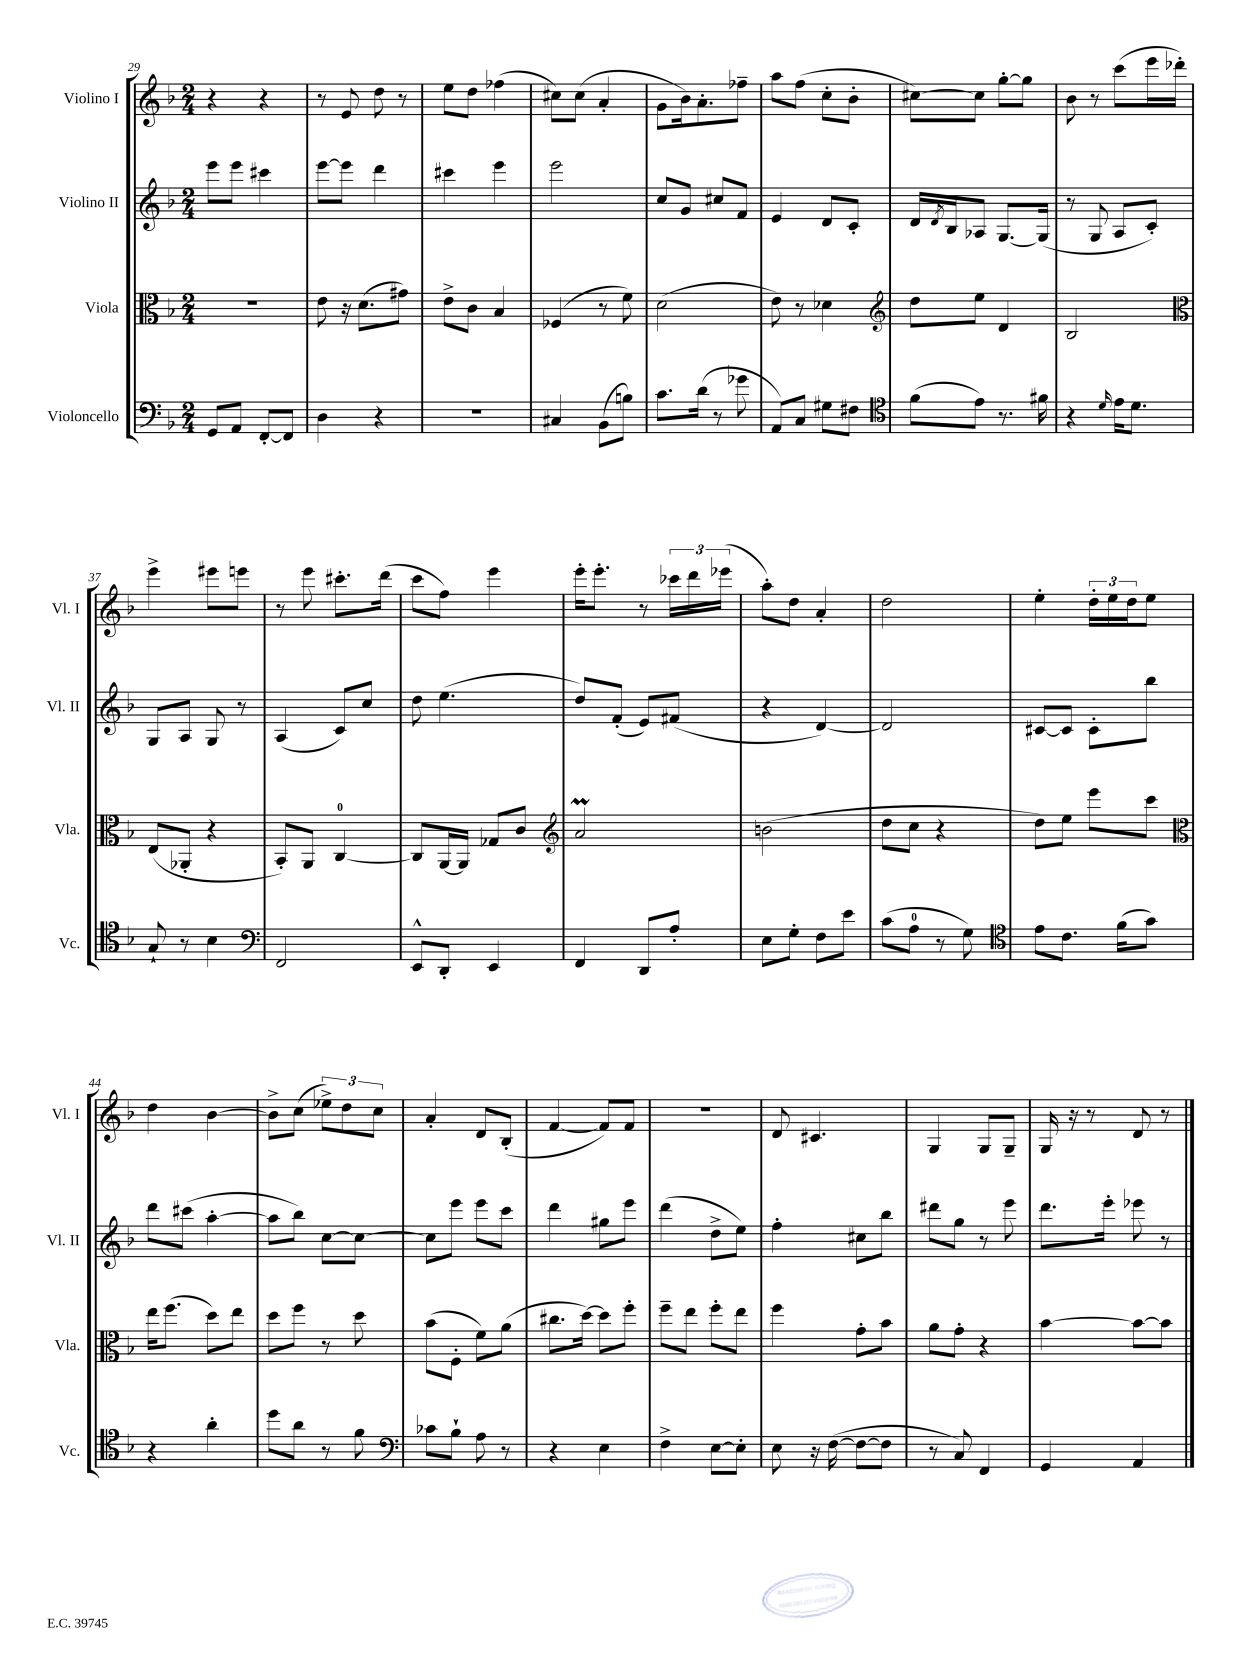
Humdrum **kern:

**kern	**kern	**kern	**kern
*part4	*part3	*part2	*part1
*staff4	*staff3	*staff2	*staff1
*I"Violoncello	*I"Viola	*I"Violino II	*I"Violino I
*I'Vc.	*I'Vla.	*I'Vl. II	*I'Vl. I
*clefF4	*clefC3	*clefG2	*clefG2
*k[b-]	*k[b-]	*k[b-]	*k[b-]
*M2/4	*M2/4	*M2/4	*M2/4
=29	=29	=29	=29
8GG/L	2r	8eee\L	4r
8AA/J	.	8eee\J	.
[8FF'/L	.	4ccc#X\	4r
8FF/J]	.	.	.
=30	=30	=30	=30
4D\	8e\	[8eee\L	8r
.	16r	8eee\J]	8e/
.	(8.d\L	.	.
4r	.	4ddd\	8dd\
.	8g#X\J)	.	8r
=31	=31	=31	=31
2r	8e^\L	4ccc#X\	8ee\L
.	8c\J	.	8dd\J
.	4B-/	4eee\	(4ff-X\
=32	=32	=32	=32
4C#X/	(4F-X/	2eee\	8cc#X\L)
.	.	.	(8cc#\J
(8BB-\L	8r	.	4a'/
8Bn\J)	8f\)	.	.
=33	=33	=33	=33
8.c\L	(2d\	8cc/L	8g\L
.	.	8g/J	16b-\k)
(16d\Jk	.	.	8.a'\
8r	.	8cc#X/L	.
8g-X\	.	8f/J	8ff-X~\J
=34	=34	=34	=34
8AA/L)	8e\)	4e/	8aa\L
8C/J	8r	.	(8ff\J
8G#X\L	4d-X\	8d/L	8cc'\L
8F#X\J	.	8c'/J	8b-'\J
=35	=35	=35	=35
*clefC4	*clefG2	*	*
(8f\L	8dd\L	16d/LL	[8cc#X\L)
.	.	8qd/	.
.	.	16B-/J	.
8e\J)	8ee\J	8A-X/J	8cc#\J]
8.r	4d/	[8.G/L	[8gg'\L
.	.	.	8gg\J]
16f#X\	.	(16G/Jk]	.
=36	=36	=36	=36
4r	2B-/	8r	8b-\
.	.	8G/	8r
16qqd/	.	.	.
16e\KL	.	8A/L	(8ccc\L
8.d\J	.	.	.
.	.	8c'/J)	16eee\L
.	.	.	16ddd-X'\JJ)
!!LO:LB:g=z
=37	=37	=37	=37
*	*clefC3	*	*
8G`/	(8E/L	8G/L	4eee^\
8r	8AA-X'/J	8A/J	.
4B-\	4r	8G/	8eee#X\L
.	.	8r	8eeen\J
=38	=38	=38	=38
*clefF4	*	*	*
2FF/	8BB-'/L)	(4A/	8r
.	8AA/J	.	8eee\
.	[4C/	8c/L)	8.ccc#X'\L
.	.	8cc/J	.
.	.	.	(16ddd\Jk
=39	=39	=39	=39
8EE^^/L	8C/L]	8dd\	8ccc\L
8DD'/J	[16AA/L	(4.ee\	8ff\J)
.	16AA/JJ]	.	.
4EE/	8G-X/L	.	4eee\
.	8c/J	.	.
=40	=40	=40	=40
*	*clefG2	*	*
4FF/	2am/	8dd/L)	16eee'\KL
.	.	.	8.eee'\J
.	.	(8f'/J	.
8DD/L	.	8e/L)	8r
8A'/J	.	(8f#X/J	24ccc-X\LL
.	.	.	24ddd\
.	.	.	(24eee-X\JJ
=41	=41	=41	=41
8E\L	(2bn\	4r	8aa'\L)
8G'\J	.	.	8dd\J
8F\L	.	[4d/)	4a'/
8e\J	.	.	.
=42	=42	=42	=42
(8c\L	8dd\L	2d/]	2dd\
8A\J	8cc\J	.	.
8r	4r	.	.
8G\)	.	.	.
=43	=43	=43	=43
*clefC4	*	*	*
8e\L	8dd\L)	[8c#X/L	4ee'\
8.c\J	8ee\J	8c#/J]	.
.	8eee\L	8c#'\L	24dd'\LL
.	.	.	24ee\
(16f\KL	.	.	.
.	.	.	24dd\J
8g\J)	8ccc\J	8bb-\J	8ee\J
!!LO:LB:g=z
=44	=44	=44	=44
*	*clefC3	*	*
4r	16ee\KL	8ddd\L	4dd\
.	(8.ff\J	.	.
.	.	(8ccc#X\J	.
4a'\	8dd\L)	[4aa'\	[4b-\
.	8ee\J	.	.
=45	=45	=45	=45
8dd\L	8dd\L	8aa\L]	8b-^\L]
8a\J	8ff\J	8bb-\J)	(8cc\J
8r	8r	[8cc\L	12ee-X^\L)
.	.	.	12dd\
8f\	8dd\	8cc\J_	.
.	.	.	12cc\J
=46	=46	=46	=46
*clefF4	*	*	*
8c-X\L	(8b-\L	8cc\L]	4a'/
8B-`\J	8F'\J	8eee\J	.
8A\	8f\L)	8eee\L	8d/L
8r	(8a\J	8ccc\J	(8B-'/J
=47	=47	=47	=47
4r	8.cc#X\L	4ddd\	[4f/
.	[16dd\Jk)	.	.
4E\	8dd\L]	8gg#X\L	8f/L])
.	8ff'\J	8eee\J	8f/J
=48	=48	=48	=48
4F^\	8ff~\L	(4ddd\	2r
.	8ee\J	.	.
[8E\L	8ff'\L	8dd^\L	.
8E'\J]	8ee\J	8ee\J)	.
=49	=49	=49	=49
8E\	4ff\	4ff'\	8d/
16r	.	.	4.c#X/
([16F\	.	.	.
8F\L_	8g'\L	8cc#X\L	.
8F\J]	8b-\J	8bb-\J	.
=50	=50	=50	=50
8r	8a\L	8ddd#X\L	4G/
8C/)	8g'\J	8gg\J	.
4FF/	4r	8r	8G/L
.	.	8eee\	8G~/J
=51	=51	=51	=51
4GG/	[4b-\	8.ddd\L	16G/
.	.	.	16r
.	.	.	8r
.	.	16eee'\Jk	.
4AA/	8b-\L_	8eee-X\	8d/
.	8b-\J]	8r	8r
==	==	==	==
*-	*-	*-	*-
